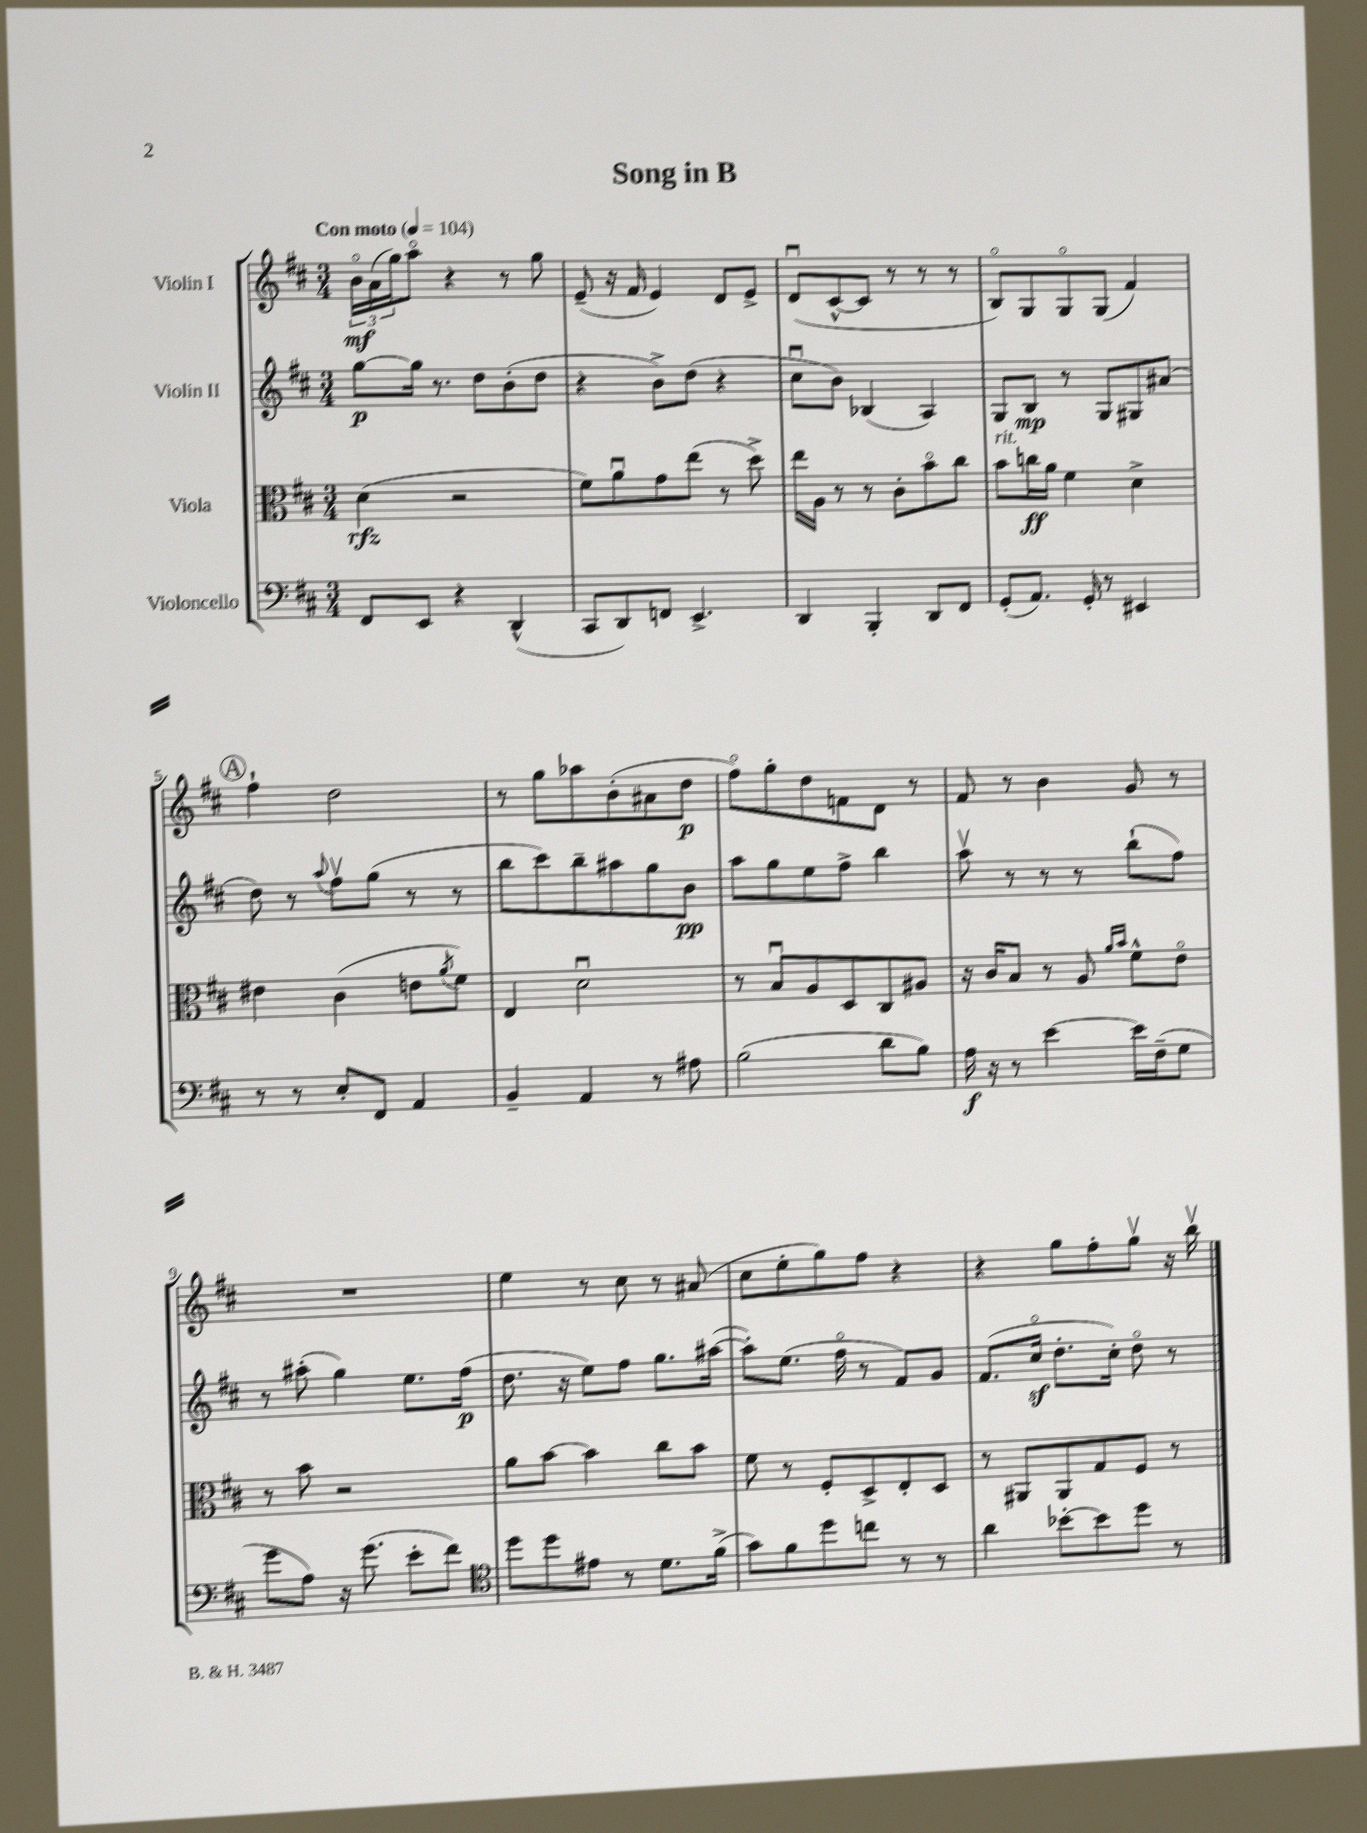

**kern	**dynam	**kern	**dynam	**kern	**dynam	**kern	**dynam
*part4	*part4	*part3	*part3	*part2	*part2	*part1	*part1
*staff4	*staff4	*staff3	*staff3	*staff2	*staff2	*staff1	*staff1
*I"Violoncello	*	*I"Viola	*	*I"Violin II	*	*I"Violin I	*
*clefF4	*	*clefC3	*	*clefG2	*	*clefG2	*
*k[f#c#]	*	*k[f#c#]	*	*k[f#c#]	*	*k[f#c#]	*
*M3/4	*	*M3/4	*	*M3/4	*	*M3/4	*
*MM104	*	*MM104	*	*MM104	*	*MM104	*
=1	=1	=1	=1	=1	=1	=1	=1
!	!	!	!	!	!	!LO:TX:a:B:t=Con moto	!
8FF#/L	.	(4d\	rfz	[8gg\L	p	24b\LL	mf
.	.	.	.	.	.	(24a\	.
.	.	.	.	.	.	24gg\J)	.
8EE/J	.	.	.	16gg\Jk]	.	8aa\J	.
.	.	.	.	8.r	.	.	.
4r	.	2r	.	.	.	4r	.
.	.	.	.	8dd\L	.	.	.
(4DD^^/	.	.	.	(8b'\	.	8r	.
.	.	.	.	8dd\J	.	8gg\	.
=2	=2	=2	=2	=2	=2	=2	=2
8CC#/L	.	8f#\L)	.	4r	.	(8e~/	.
8DD/)	.	8au\	.	.	.	16r	.
.	.	.	.	.	.	16f#/	.
8FFn/J	.	8g\	.	8b^\L)	.	4e/)	.
4.EE^/	.	(8ee\J	.	(8dd\J	.	.	.
.	.	8r	.	4r	.	8d/L	.
.	.	8dd^\)	.	.	.	8e^/J	.
=3	=3	=3	=3	=3	=3	=3	=3
4DD/	.	16ee\LL	.	8cc#u\L	.	(8du/L	.
.	.	16A\JJ	.	.	.	.	.
.	.	8r	.	8b\J)	.	[8c#^^/	.
4BBB'/	.	8r	.	(4B-X/	.	8c#/J]	.
.	.	8c#'\L	.	.	.	8r	.
8DD/L	.	8b\	.	4A/)	.	8r	.
8FF#/J	.	8cc#\J	.	.	.	8r	.
=4	=4	=4	=4	=4	=4	=4	=4
!	!	!LO:TX:a:i:t=rit.	!	!	!	!	!
(8GG'/L	.	8b\L	.	8G/L	.	8B/L)	.
8.AA/J)	.	16ccn\L	ff	8B/J	mp	8G/	.
.	.	16a\JJ	.	.	.	.	.
.	.	4f#\	.	8r	.	8G/	.
16GG'/	.	.	.	.	.	.	.
8r	.	.	.	8G/L	.	(8G/J	.
4EE#X/	.	4d^\	.	8G#X/	.	4f#/)	.
.	.	.	.	(8a#X/J	.	.	.
!!LO:LB:g=z
!!LO:REH:place=s1:t=A
=5	=5	=5	=5	=5	=5	=5	=5
8r	.	4e#X\	.	8dd\)	.	4ff#`\	.
8r	.	.	.	8r	.	.	.
.	.	.	.	8qqaa/	.	.	.
8E'/L	.	(4c#\	.	8ff#v\L	.	2dd\	.
8FF#/J	.	.	.	(8gg\J	.	.	.
4AA/	.	8en\L	.	8r	.	.	.
.	.	8qa/	.	.	.	.	.
.	.	8f#\J)	.	8r	.	.	.
=6	=6	=6	=6	=6	=6	=6	=6
4BB~/	.	4E/	.	8bb\L	.	8r	.
.	.	.	.	8ccc#\)	.	8gg\L	.
4AA/	.	2du\	.	8bb~\	.	8aa-X\	.
.	.	.	.	8aa#X\	.	(8b'\	.
8r	.	.	.	8gg\	.	8a#X\	.
8A#X\	.	.	.	8b\J	pp	8dd\J	p
=7	=7	=7	=7	=7	=7	=7	=7
(2B\	.	8r	.	8aa\L	.	8ff#\L)	.
.	.	8Bu/L	.	8gg\	.	8gg'\	.
.	.	8A/	.	8ee\	.	8dd\	.
.	.	8D/	.	8ff#^\J	.	8fn\	.
8d\L	.	8C#/	.	4bb\	.	8d\J	.
8B\J)	.	8A#X/J	.	.	.	8r	.
=8	=8	=8	=8	=8	=8	=8	=8
16A\	f	16r	.	8aav\	.	8f#/	.
16r	.	16c#/KL	.	.	.	.	.
8r	.	8B/J	.	8r	.	8r	.
[4e\	.	8r	.	8r	.	4b\	.
.	.	8A/	.	8r	.	.	.
.	.	16qqa/LL	.	.	.	.	.
.	.	16qqb/JJ	.	.	.	.	.
16e\LL]	.	8f#^^\L	.	(8bb`\L	.	8g/	.
(16F#~\J	.	.	.	.	.	.	.
8G\J	.	8e\J	.	8ff#\J)	.	8r	.
!!LO:LB:g=z
=9	=9	=9	=9	=9	=9	=9	=9
8g\L	.	8r	.	8r	.	2.r	.
8A\J)	.	8b\	.	(8aa#X'\	.	.	.
16r	.	2r	.	4gg\)	.	.	.
(8.g\	.	.	.	.	.	.	.
8e'\L	.	.	.	8.ee\L	.	.	.
8f#\J)	.	.	.	.	.	.	.
.	.	.	.	(16ff#\Jk	p	.	.
=10	=10	=10	=10	=10	=10	=10	=10
*clefC4	*	*	*	*	*	*	*
8dd\L	.	8a\L	.	8.dd\	.	4ee\	.
8dd\	.	[8b\J	.	.	.	.	.
.	.	.	.	16r	.	.	.
8e#X\J	.	4b\]	.	8ee\L)	.	8r	.
8r	.	.	.	8ff#\J	.	8cc#\	.
8.d\L	.	8cc#\L	.	8.gg\L	.	8r	.
.	.	8b\J	.	.	.	(8a#X/	.
(16f#^\Jk	.	.	.	([16aa#X\Jk	.	.	.
=11	=11	=11	=11	=11	=11	=11	=11
8g\L)	.	8f#\	.	8aa#'\L])	.	8cc#\L	.
8f#\	.	8r	.	(8.ee\J	.	8ee'\	.
8dd\	.	8F#'/L	.	.	.	8gg\)	.
.	.	.	.	16ff#\	.	.	.
8ccn\J	.	8D^/	.	8r	.	8ff#\J	.
8r	.	8E'/	.	8f#/L)	.	4r	.
8r	.	8D/J	.	8g/J	.	.	.
=12	=12	=12	=12	=12	=12	=12	=12
4a\	.	8r	.	(8.f#/L	.	4r	.
.	.	8AA#X/L	.	.	.	.	.
.	.	.	.	16cc#z/Jk	.	.	.
[8b-X'\L	.	8AA#/	.	8.dd'\L	.	8gg\L	.
8b-\]	.	8G/	.	.	.	8ff#'\	.
.	.	.	.	16cc#'\Jk)	.	.	.
8dd\J	.	8F#/J	.	8dd\	.	8ggv\J	.
8r	.	8r	.	8r	.	16r	.
.	.	.	.	.	.	16bbv\	.
==	==	==	==	==	==	==	==
*-	*-	*-	*-	*-	*-	*-	*-
